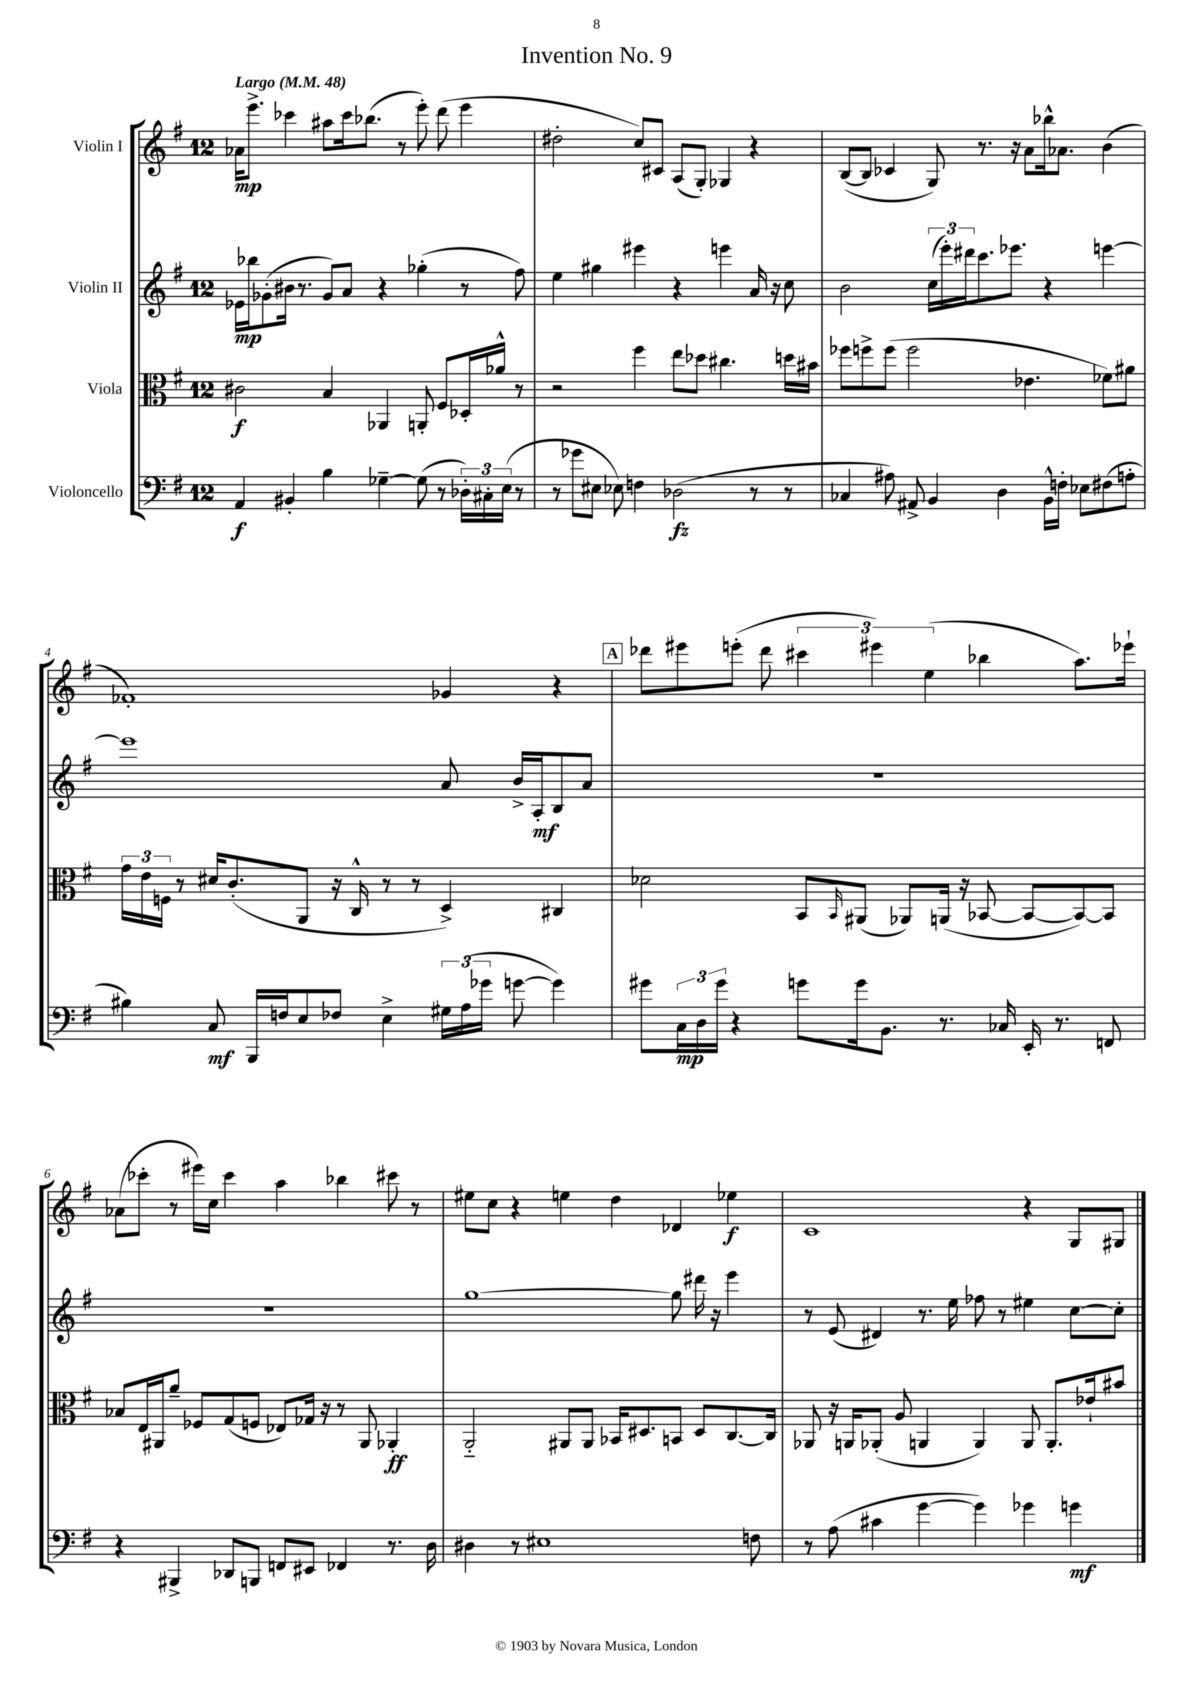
\header { title = "Invention No. 9" }
<<
\new StaffGroup <<
\new Staff = "s0" \with { instrumentName = "Violin I" } {
    \clef treble \key g \major \once \override Staff.TimeSignature.style = #'single-digit \time 12/8 \tempo "Largo" 4 = 48
    aes'16\mp e'''8.-> ces'''4 ais''8 ces'''16 bes''8.( r8 e'''8-.) d'''8( e'''4 |
    dis''2-. c''8) cis'8 a8( g8-.) ges4 r4 |
    b8~( b8 ces'4 g8) r8. r16 a'8 bes''16-^ aes'8. b'4( |
    fes'1-.) ges'4 r4 |
    \mark \markup { \box "A" } des'''8 eis'''8 e'''8-.( des'''8 \tuplet 3/2 { cis'''4 eis'''4) e''4( } bes''4 a''8.) ees'''16-! |
    aes'8( ces'''8-. r8 eis'''16) c''16 ces'''4 a''4 bes''4 cis'''8 r8 |
    eis''8 c''8 r4 e''4 d''4 des'4 ees''4\f |
    c'1 r4 g8 gis8 \bar "|." |
}
\new Staff = "s1" \with { instrumentName = "Violin II" } {
    \clef treble \key g \major \once \override Staff.TimeSignature.style = #'single-digit \time 12/8
    ees'16\mp bes''16 ges'8-.( bis'16 r8. ges'8) a'8 r4 ges''4-.( r8 fis''8) |
    e''4 gis''4 eis'''4 r4 e'''4 a'16 r16 c''8 |
    b'2 \tuplet 3/2 { c''16( e'''16-.) dis'''16 } c'''8. ees'''8. r4 e'''4~ |
    e'''1 a'8 b'16-> a16-.\mf b8 a'8 |
    \mark \markup { \box "A" } R1. |
    R1. |
    g''1~ g''8 dis'''16 r16 e'''4 |
    r8 e'8( dis'4) r8. e''16 fes''8 r8 eis''4 c''8~ c''8-. \bar "|." |
}
\new Staff = "s2" \with { instrumentName = "Viola" } {
    \clef alto \key g \major \once \override Staff.TimeSignature.style = #'single-digit \time 12/8
    cis'2\f b4 aes,4 a,8-. fis8 des16-. aes'16-^ r8 |
    r2 fis''4 e''8 des''8 cis''4. d''16 bis'16 |
    fes''8 f''8-> f''8( f''2 ees'4. fes'8) ais'8 |
    \tuplet 3/2 { g'16 e'16 f16 } r8 dis'16 c'8.-.( a,8 r16 c16-^ r8 r8 d4->) cis4 |
    \mark \markup { \box "A" } des'2 b,8 \grace { b,16 } ais,8( aes,8) a,16( r16 bes,8~ bes,8~ bes,8~) bes,8 |
    bes8 e16 ais,16 a'8-- fes8 g8( f8 ees8) ges16 r16 r8 ais,8 aes,4-.\ff |
    a,2-_ ais,8 ais,8 bes,16 dis8. b,8 dis8 c8.~ c16 |
    aes,8 r16 a,16 aes,8-.( a8 a,4 a,4) a,8 a,8.-. ees'16-! bis'8 \bar "|." |
}
\new Staff = "s3" \with { instrumentName = "Violoncello" } {
    \clef bass \key g \major \once \override Staff.TimeSignature.style = #'single-digit \time 12/8
    a,4\f bis,4-. b4 ges4~-- ges8( r8 \tuplet 3/2 { des16-.) cis16-. e16( } r8 |
    r8 ges'8 eis8 ees8) f4 des2\fz( r8 r8 |
    ces4 ais8) ais,8-> b,4 d4 b,16-^ f16-. ees8 fis8( a8-. |
    bis4) c8\mf b,,16 f16 e8 fes8 e4-> \tuplet 3/2 { gis16 a16( ges'16 } g'8~ g'4) |
    \mark \markup { \box "A" } gis'8 \tuplet 3/2 { c16\mp d16 gis'16 } r4 g'8 g'16 b,8. r8. ces16 e,16-. r8. f,8 |
    r4 bis,,4-> des,8 b,,8 f,8 eis,8 fes,4 r8. d16 |
    dis4 r8 eis1 f8 |
    r8 a8( cis'4 g'4~ g'4) ges'4 g'4\mf \bar "|." |
}
>>
>>
